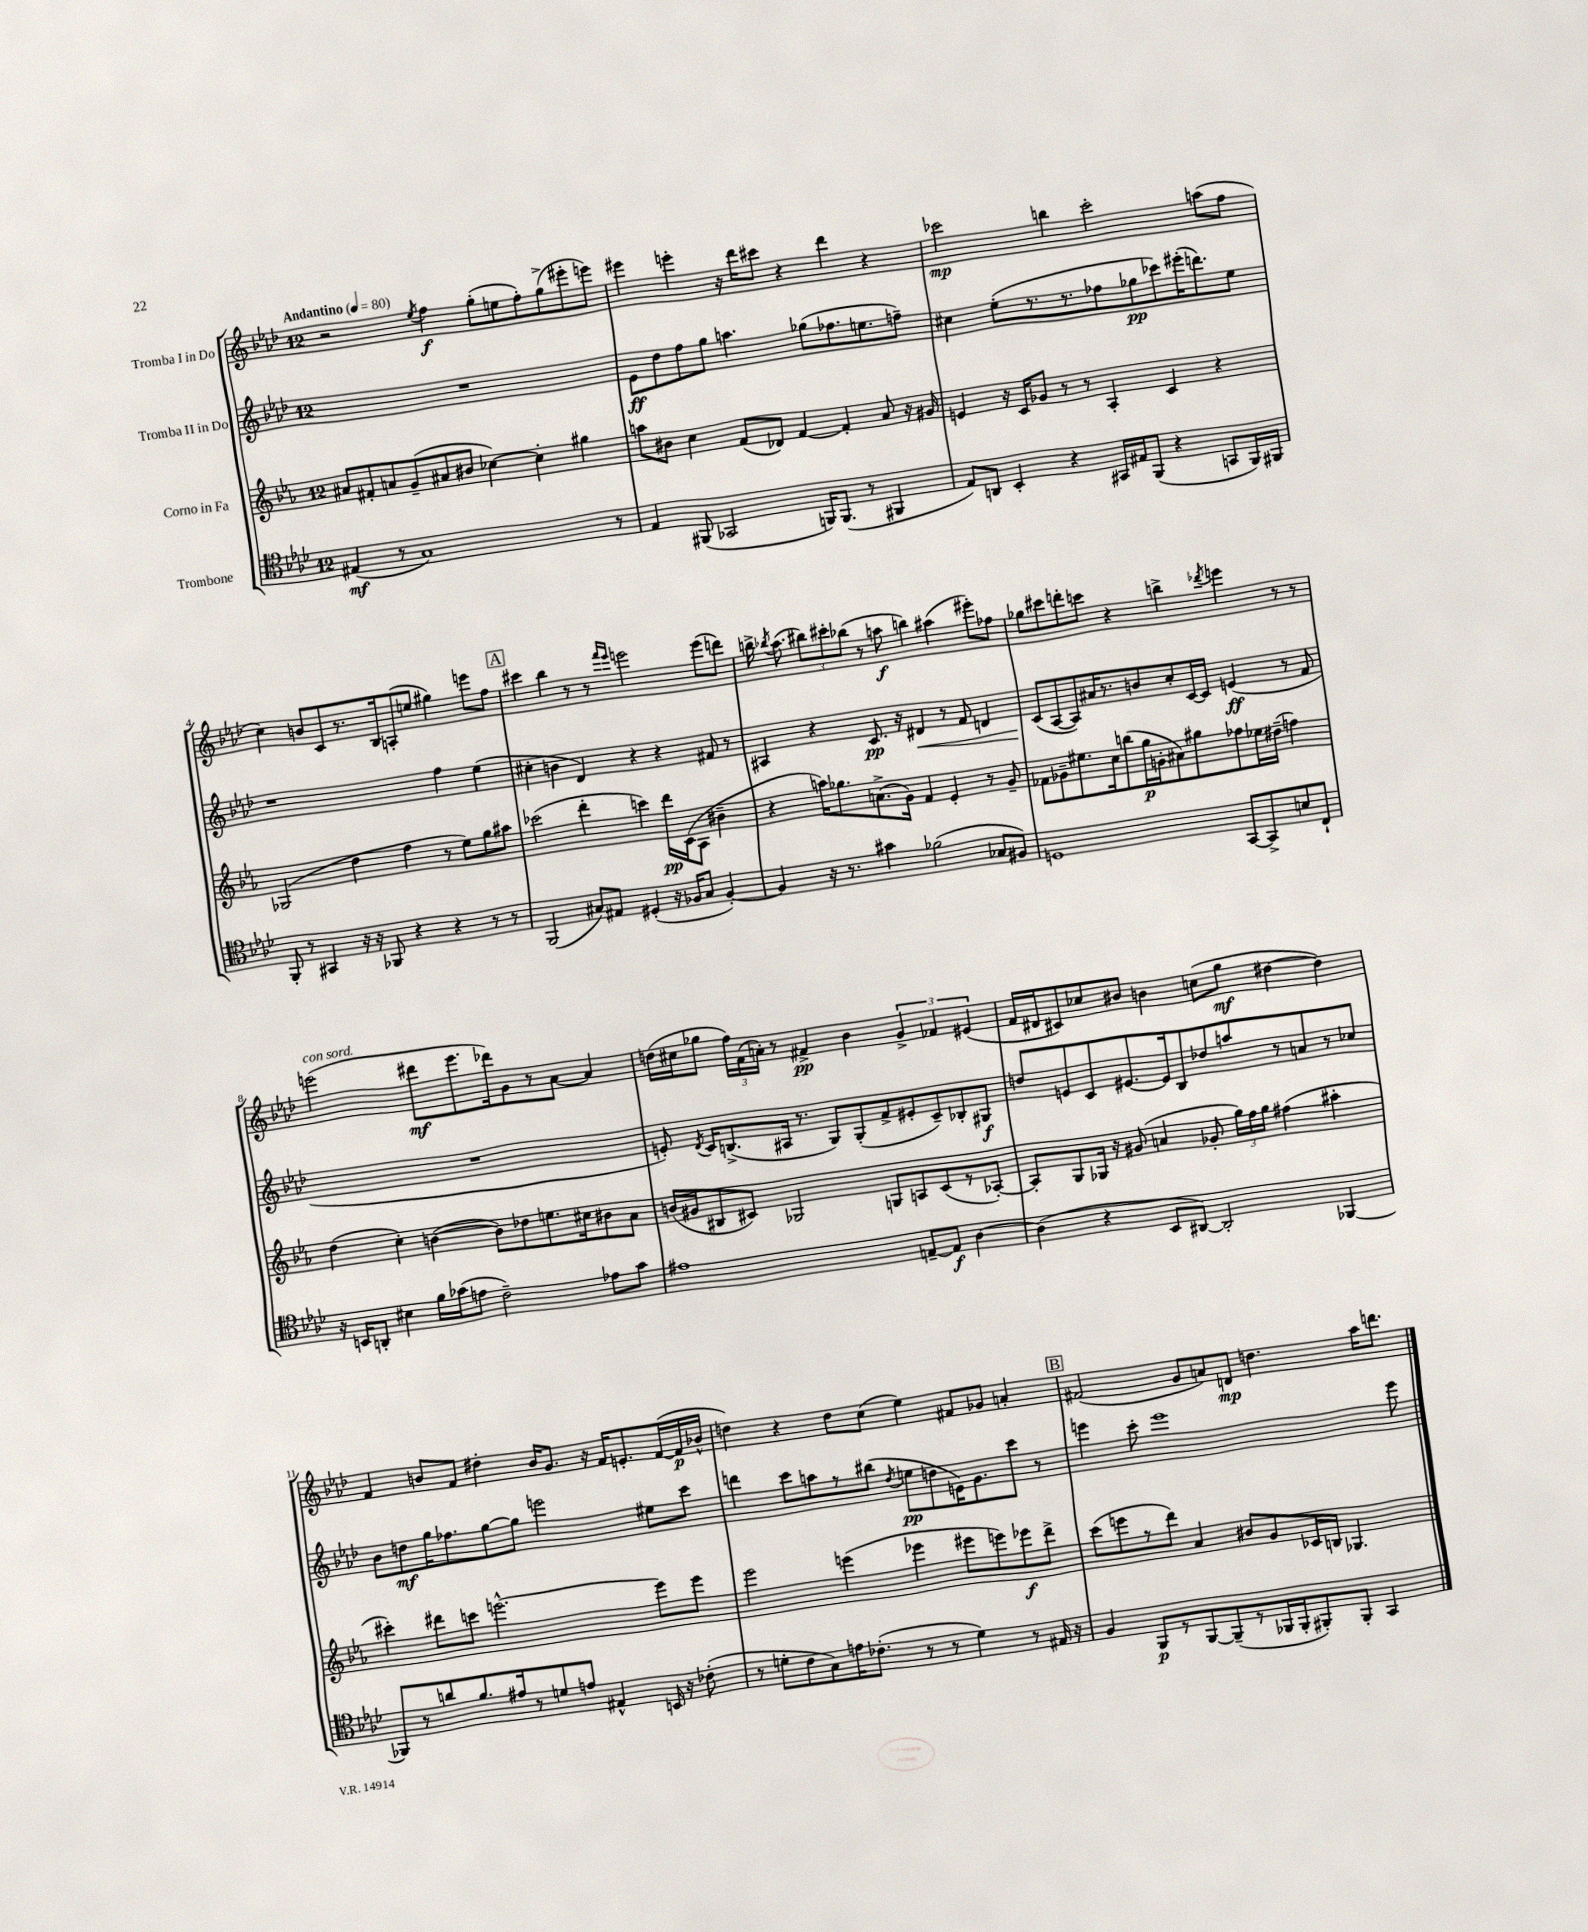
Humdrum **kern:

**kern	**kern	**kern	**kern
*staff4	*staff3	*staff2	*staff1
*clefC4	*clefG2	*clefG2	*clefG2
*k[b-e-a-d-]	*k[b-e-a-]	*k[b-e-a-d-]	*k[b-e-a-d-]
*M12/8	*M12/8	*M12/8	*M12/8
*MM80	*MM80	*MM80	*MM80
(4E#/	8a#/L	1.r	2r
.	8f#'/	.	.
8r	8a/	.	.
1G)	(8g~/	.	.
.	.	.	8qee-/
.	8a#/	.	4ff\
.	8b#/J	.	.
.	[4cc-\)	.	(8gg'\L
.	.	.	8ee\
.	4cc-'\]	.	8ff'\)
.	.	.	(8gg^\
.	4gg#\	.	8eee#'\
8r	.	.	8eee\J)
=	=	=	=
4E-/	8aa\L	8e-\L	4eee#\
.	8b#\J	8dd-\	.
(8FF#/	4cc\	8ff\	4eee'\
2GG-/	.	8gg\J	.
.	(8f/L	4.aa\	16r
.	.	.	16ddd-\LK
.	8d-/J)	.	8ccc#\J
.	[4f/	.	4r
16FF/LK)	.	(8gg-\L	.
(8.FF/J	.	.	.
.	4f'/]	8.ff-\	4ddd-\
8r	.	.	.
.	.	8.ee\	.
4FF#/	8a-/	.	4r
.	16r	8ff~\J)	.
.	16g#/	.	.
=	=	=	=
8E-/L)	4e/	4cc#\	2ccc-\
8AA/J	.	.	.
4BB-'/	16r	(8ee-'\L	.
.	16c/LK	.	.
.	8g-/J	8.r	.
4r	8r	.	4bb\
.	.	8.r	.
.	8r	.	.
16GG#/LL	4A-'/	8ff-\	2ccc-'\
16E#/J	.	.	.
(8FF/J	.	8gg-\	.
4r	4c/	8ccc-\)	.
.	.	(16eee#'\K	.
.	.	8.ddd\)	.
8GG/L	4r	.	(8aa\L
16FF/L)	.	8ee-\J	8ff\J
16FF#/JJ	.	.	.
=	=	=	=
8FF'/	(2G-/	1r	4cc\)
8r	.	.	.
4GG#/	.	.	8b/L
.	.	.	8c/
16r	4dd\	.	8.r
16r	.	.	.
8FF-/	.	.	.
.	.	.	16B-/k
4r	4ff\	.	(8A'/
.	.	.	8ee/J
4r	8r	4ff\	4gg#\)
.	8ee-\L)	.	.
8r	8gg\	(4ee-\	8eee\L
8r	8aa#\J	.	8ff\J
=	=	=	=
(2FF/	(2ccc-\	4cc#'\	4ccc#\
.	.	4b\	4bb-\
8G#/L)	4ddd'\	4d-/)	8r
8E#/J	.	.	8r
.	.	.	16qqfff/LL
.	.	.	16qqeee-/JJ
(4D#'/	4ccc\)	4r	2eee\
16r	16ddd\LL	4r	.
16F-/LK	(16c\J	.	.
8G#/J	8A-\J	.	.
[4F-'/)	4b#~\	8f#/	(8eee\L
.	.	8r	8ddd\J)
=	=	=	=
4F-/]	4r	4A#/	16bb^\
.	.	.	8qbb-/
.	.	.	(8.aa-\
16r	16aa\LK)	4r	12bb#\L)
8.r	8.gg-\	.	.
.	.	.	12ccc#'\
.	.	.	(12bb-\J
4g#\	(8.a^\	8.c/	8r
.	.	.	8aa\
.	16g\Jk)	16r	.
(2f-\	4f/	4d#/	4bb\)
.	4e-'/	8r	(4aa#\
.	.	8f/	.
8G-/L	8r	4d/	8eee#'\L)
8F#/J)	8g~/	.	8ff-\J
=	=	=	=
1D	8f-\L	(8c/L	8gg-\L
.	8g-~\	[8A-/	8ccc#\
.	8.ee#\	8A-/])	8ddd'\
.	.	16a#/K	8ccc\J
.	16cc\k	8.r	.
.	(8bb\	.	4r
.	16gg\L	8b/	.
.	16g'\J	.	.
.	8a#\)	8cc'/	4bb^\
.	8gg#\	[16c/L	.
.	.	16c/]JJ	.
.	.	.	8qddd-/
[8GG/L	8ff-\	(4e/	4eee\
8GG^/]	16ee-\L	.	.
.	(16dd#~\JJ	.	.
8B/	4ff\)	8r	8r
8C`/J	.	8f/	8r
=	=	=	=
16r	(4dd\	1.r	(2eee\
16BB/LK	.	.	.
8AA'/J	.	.	.
4B#\	4cc'\)	.	.
16f\LL	([4b\	.	8ddd#\L
(16g-\J	.	.	.
8e\J	.	.	8.eee\
2c~\)	8b\]L)	.	.
.	.	.	16ddd-\k)
.	8dd-\	.	8g\
.	8.ee\	.	8r
.	.	.	[8a-\J
.	16cc#\k	.	.
8e-\L	8b#\	.	4a-/]
8g-\J	8a-\J	.	.
=	=	=	=
1e#	(16b/LL	8e'/)	(16dd\LL
.	16g#/J	.	16cc#\J
.	.	8qd-/	.
.	8B#/	16c/LK	8gg-\J
.	.	(8.B^/	.
.	8c#/J)	.	24ff\LL)
.	.	.	(24f\
.	.	.	24a'\JJ)
.	2G-/	16A#/Jk	8r
.	.	8.r	.
.	.	.	4f#^/
.	.	8G/L)	.
.	.	(8G'/	4b-\
.	8G/L	8f^/	.
[8E~/L	8A/	8e#'/	6g^/
8E/]J	(8c#/	8c~/)	.
.	.	.	6f-/
[4A-\	8r	8B-'/	.
.	.	.	(6e#/
.	[8A-'/J)	8G#/J	.
=	=	=	=
(4A-\]	8A-'/]L	8dd/L	16f/LL
.	.	.	16d#/J
.	8G/	8e/	8c#/)
4r	16G-/Jk	8c/	8cc-/
.	16r	.	.
.	(8g#/	[8.e#/	8b#/J
8BB-/L	4a/	.	4b\
.	.	16e#/]k	.
[8AA#/J)	.	8B-/	.
2AA#'/]	8g-'/	8dd-/	(8cc\L
.	24gg\LL)	8aa/	8gg\J
.	24ff\	.	.
.	24gg\JJ	.	.
.	(4ff#\	8r	[4dd#\
.	.	8a/	.
[4FF-/	4aa#'\	8r	4dd#\])
.	.	8cc-/J	.
=	=	=	=
8FF-/]L	4ccc#'\)	8b-\L	4f/
8r	.	8dd\	.
8a/	8ddd#\L	16gg\K	8b/L
.	.	8.ff-\	.
8.f/	8ccc\J	.	8f/J
.	[2.eee^^\	[8gg\	4dd#'\
16e#/k	.	.	.
8r	.	8gg\]J	.
8d/	.	2eee\	16b/LK
.	.	.	8.g/J
8e/J	.	.	.
4E#^^/	.	.	16r
.	.	.	16f/LK
.	.	.	8.e'/
16BB/	8eee\]L	8ee#\L	.
16r	.	.	([16f/L
(8c-'\	8eee\J	8ccc\J	16f/]
.	.	.	16b-^^/JJ
=	=	=	=
8r	2eee-\	4ddd\	4dd\)
8d'\L	.	.	.
8c\	.	8ccc\L	4r
8G\)	.	8aa\	.
16e\K	(4eee\	8r	8dd\L
(8.c-'\J	.	.	.
.	.	(8bb#\J	(8cc\J
.	.	8qdd-/	.
8r	4eee-\	8ee\L	4ee-\)
8r	.	8dd\	.
4d\)	8eee#\L	16e\K)	8f#/L
.	.	8.g\	.
.	8eee\)	.	8g-/J
8r	8eee-\	8ccc\J	4a'/
16E#/	8ddd^\J	8r	.
16r	.	.	.
=	=	=	=
4F/	(8ccc\L	4eee\	(2f#/
.	8eee\	.	.
8FF/L	8r	8ccc'\	.
8r	8ddd\J)	1eee	.
[8FF/	4a-/	.	8g/L
(8FF~/]	.	.	8a/)
8r	8b#/L	.	8d/J
16FF-/L	8g/	.	4.dd\
16FF-'/J	.	.	.
8FF#'/)	16c-/L	.	.
.	16B/JJ	.	.
8FF#'/J	4.G-/	.	.
4GG/	.	.	16aa-\LK
.	.	.	8.ddd\J
.	.	8eee\	.
==	==	==	==
*-	*-	*-	*-
